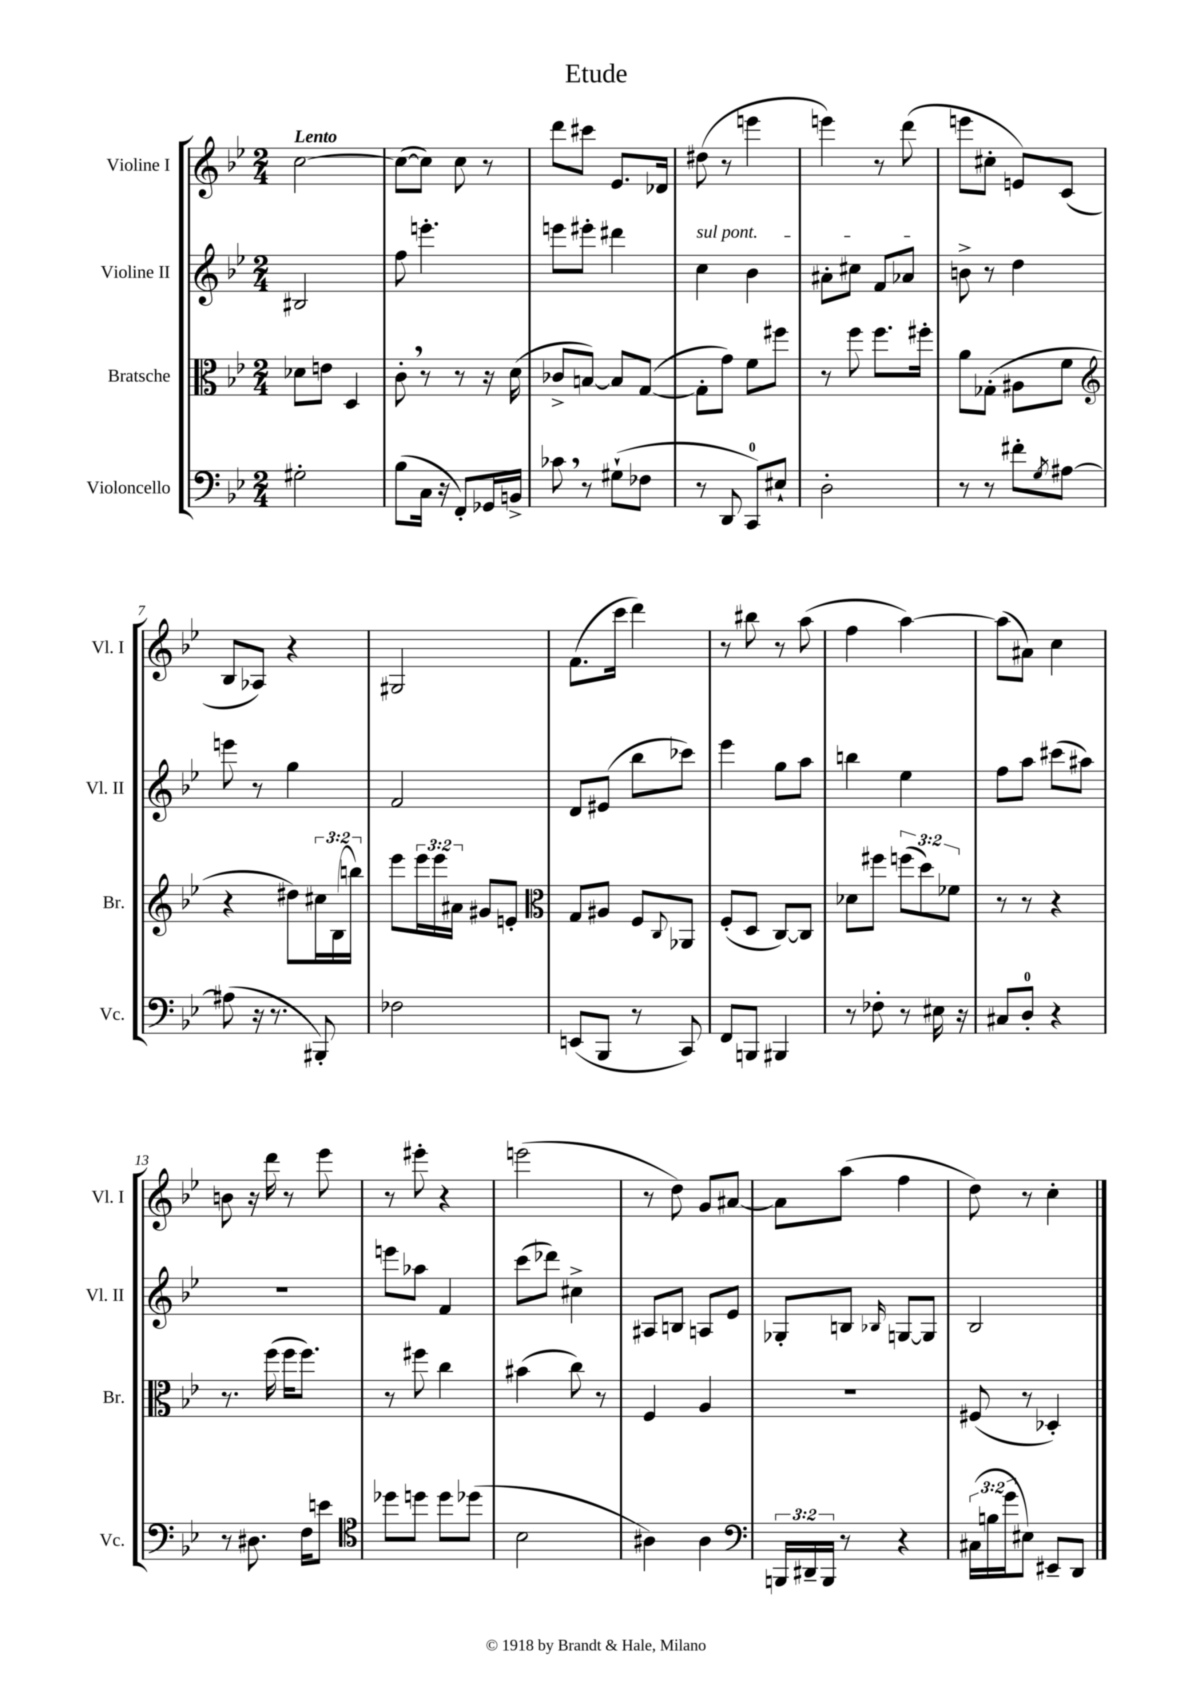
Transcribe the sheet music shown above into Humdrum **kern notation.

**kern	**kern	**kern	**kern
*staff4	*staff3	*staff2	*staff1
*clefF4	*clefC3	*clefG2	*clefG2
*k[b-e-]	*k[b-e-]	*k[b-e-]	*k[b-e-]
*M2/4	*M2/4	*M2/4	*M2/4
2G#'	8d-	2B#	[2cc
.	8e	.	.
.	4D	.	.
=	=	=	=
(8B-	8c'	8ff	(8cc_
16C	8r	4.eee'	8cc])
16r	.	.	.
8FF')	8r	.	8cc
16GG-	16r	.	8r
16BB^	(16d	.	.
=	=	=	=
8c-	8c-^	8eee	8ddd
8r	[8B)	8eee#'	8ccc#
(8G#`	8B]	4ddd#	8.e-
8F-	([8G	.	.
.	.	.	16d-
=	=	=	=
8r	8G']	4cc	(8dd#
8DD	8g)	.	8r
8CC)	8f	4b-	4eee
8E#`	8ff#	.	.
=	=	=	=
2D'	8r	8a#'	4eee)
.	8ff	8cc#	.
.	8.ff	8f	8r
.	.	8a-	(8ddd
.	16ff#'	.	.
=	=	=	=
8r	8a	8b^	8eee
8r	(8G-'	8r	8cc#'
8f#'	8A#	4dd	8e)
8qG	.	.	.
[8A#	8f	.	(8c
=	=	=	=
*	*clefG2	*	*
(8A#]	4r	8eee	8B-
16r	.	8r	8A-)
8.r	.	.	.
.	8dd#)	4gg	4r
8BBB#')	24cc#	.	.
.	(24B-	.	.
.	24bb)	.	.
=	=	=	=
2F-	8eee-	2f	2G#
.	24eee-	.	.
.	24eee-	.	.
.	24a#	.	.
.	8g#	.	.
.	8e'	.	.
=	=	=	=
*	*clefC3	*	*
(8EE	8G	8d	(8.f
8BBB-	8A#	(8e#	.
.	.	.	16ccc
8r	8F	8bb-	4ddd)
.	8qqC	.	.
8CC)	8AA-	8ccc-)	.
=	=	=	=
8FF	(8F'	4eee-	8r
8BBB	8D	.	8bb#
4BBB#	[8C)	8gg	8r
.	8C]	8aa	(8aa
=	=	=	=
8r	8d-	4bb	4ff
8F-'	8ff#	.	.
8r	(12ff	4ee-	[4aa)
.	12dd)	.	.
16E#	.	.	.
.	12f-	.	.
16r	.	.	.
=	=	=	=
8C#	8r	8ff	(8aa]
8D'	8r	8aa	8a#)
4r	4r	(8ccc#	4cc
.	.	8aa#)	.
=	=	=	=
8r	8.r	2r	8b
8.D#	.	.	16r
.	(16ff	.	16ddd
.	16ff	.	8r
16F	8.ff)	.	.
8e	.	.	8eee-
=	=	=	=
*clefC4	*	*	*
8dd-	8r	8eee	8r
8dd	8ff#	8aa-	8eee#'
8dd	4cc	4f	4r
(8dd-	.	.	.
=	=	=	=
2B-	(4b#	(8ccc	(2eee
.	.	8ddd-)	.
.	8cc)	4cc#^	.
.	8r	.	.
=	=	=	=
4A#)	4F	8A#	8r
.	.	8B	8dd)
4A#	4A	8A	8g
.	.	8e-	[8a#
=	=	=	=
*clefF4	*	*	*
24BBB	2r	8G-'	8a#]
24DD#~	.	.	.
24BBB	.	.	.
8r	.	8B	(8aa
.	.	16qqB-	.
4r	.	[8G	4ff
.	.	8G]	.
=	=	=	=
(24C#	(8F#	2B-	8dd)
24B	.	.	.
24g	.	.	.
8E#)	8r	.	8r
8EE#~	4D-')	.	4cc'
8DD	.	.	.
==	==	==	==
*-	*-	*-	*-
